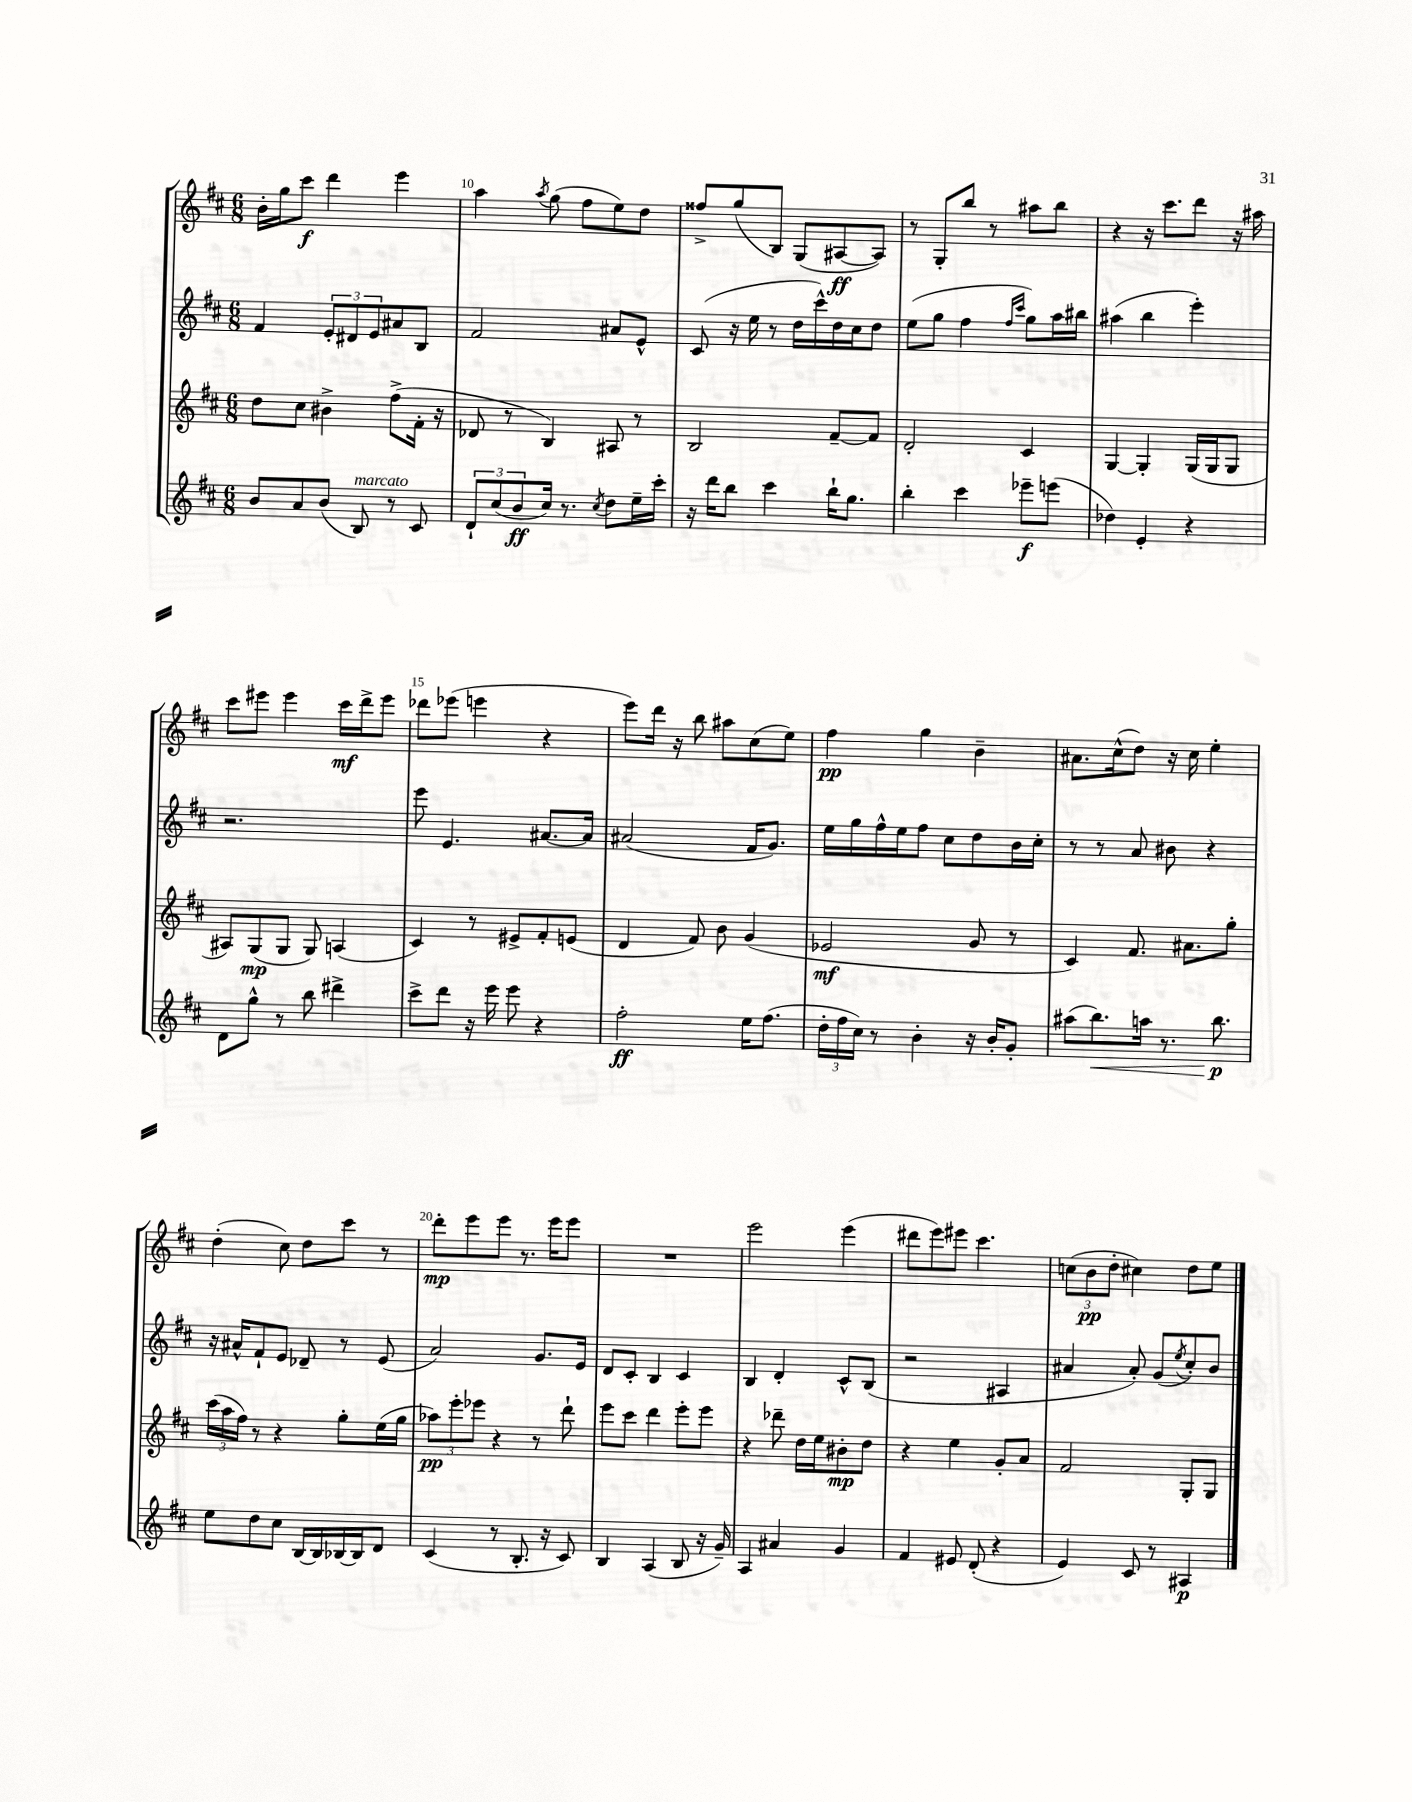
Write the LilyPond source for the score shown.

<<
\new StaffGroup <<
\new Staff = "s0" {
    \clef treble \key d \major \numericTimeSignature \time 6/8
    b'16-. g''16 cis'''8\f d'''4 e'''4 |
    a''4 \acciaccatura { a''8 } g''8( fis''8 e''8) d''8 |
    fisis''8-> g''8( b8) g8( ais8~\ff ais8) |
    r8 g8-. b''8 r8 ais''8 b''8 |
    r4 r16 cis'''8. d'''8 r16 ais''16 |
    cis'''8 eis'''8 eis'''4 cis'''16\mf d'''16-> eis'''8 |
    des'''8 ees'''8( e'''4 r4 |
    e'''8) d'''16 r16 b''8 ais''8 cis''8( e''8) |
    fis''4\pp g''4 b'4-- |
    ais'8. cis''16-^( d''8) r16 cis''16 e''4-. |
    d''4-.( cis''8) d''8 cis'''8 r8 |
    d'''8-.\mp e'''8 e'''8 r8. e'''16 e'''8 |
    R2. |
    e'''2 e'''4( |
    dis'''8 e'''8) eis'''8 cis'''4. |
    \tuplet 3/2 { c''8( b'8\pp d''8-. } cis''4) d''8 e''8 \bar "|." |
}
\new Staff = "s1" {
    \clef treble \key d \major \numericTimeSignature \time 6/8
    fis'4 \tuplet 3/2 { e'8-. dis'8 e'8 } ais'8 b8 |
    fis'2 ais'8 e'8-^ |
    cis'8( r16 e''16 r8 d''16 cis'''16-^) d''16 cis''16 d''8 |
    e''8( g''8 fis''4 \grace { fis''16 cis'''16 } g''8) a''16 bis''16 |
    ais''4( b''4 e'''4-.) |
    r2. |
    e'''8 e'4. ais'8.~ ais'16 |
    ais'2( fis'16 g'8.) |
    e''16 g''16 fis''16-^ e''16 fis''8 cis''8 d''8 b'16 cis''16-. |
    r8 r8 a'8 bis'8 r4 |
    r16 ais'16-^ fis'8-! e'8 des'8-- r8 e'8( |
    a'2) g'8. e'16 |
    d'8 cis'8-. b4 cis'4 |
    b4 d'4-. cis'8-^ b8( |
    r2 ais4 |
    ais'4 ais'8-.) g'8( \acciaccatura { e''8 } cis''8-.) b'8 \bar "|." |
}
\new Staff = "s2" {
    \clef treble \key d \major \numericTimeSignature \time 6/8
    d''8 cis''8 bis'4-> fis''8->( fis'16-. r16 |
    des'8 r8 b4) ais8 r8 |
    b2 fis'8~-- fis'8 |
    d'2-. cis'4 |
    g4~ g4-. g16( g16 g8 |
    ais8) g8\mp( g8 g8) a4( |
    cis'4) r8 eis'8-> fis'8-. e'8( |
    d'4 fis'8) b'8 g'4( |
    ees'2\mf g'8 r8 |
    cis'4) fis'8. ais'8. g''8-. |
    \tuplet 3/2 { cis'''16( a''16 fis''16) } r8 r4 g''8-. e''16( g''16 |
    \tuplet 3/2 { aes''8\pp) e'''8-. ees'''8 } r4 r8 d'''8-! |
    e'''8 cis'''8 d'''4 e'''8-. e'''8 |
    r4 des'''8-- d''16 e''16 bis'8-.\mp d''8 |
    r4 e''4 g'8-. a'8 |
    fis'2 g8-. g8 \bar "|." |
}
\new Staff = "s3" {
    \clef treble \key d \major \numericTimeSignature \time 6/8
    b'8 a'8 b'8( b8^\markup { \italic "marcato" }) r8 cis'8 |
    \tuplet 3/2 { d'8-! cis''8( b'8\ff } cis''16) r8. \acciaccatura { cis''8 } d''8 e''16-- cis'''16-. |
    r16 d'''16 b''8 cis'''4 b''16-! g''8. |
    b''4-. cis'''4 ees'''8--\f e'''8( |
    des''4) e'4-. r4 |
    d'8 g''8-^ r8 b''8 dis'''4-> |
    cis'''8-> d'''8 r16 e'''16 e'''8 r4 |
    fis''2-.\ff e''16 fis''8.( |
    \tuplet 3/2 { d''16-. fis''16 cis''16) } r8 b'4-. r16 b'16-. g'8-. |
    ais''8( b''8.\<) a''16 r8. b''8.\p\! |
    e''8 d''8 cis''8 b16~ b16 bes16~ bes16 d'8 |
    cis'4( r8 b8.-. r16 cis'8) |
    b4 a4( b8 r16 g'16--) |
    a4 ais'4 g'4 |
    fis'4 eis'8 d'8-.( r4 |
    e'4) cis'8 r8 ais4\p \bar "|." |
}
>>
>>
\layout { \context { \Score currentBarNumber = #9 \override BarNumber.break-visibility = ##(#f #t #t) barNumberVisibility = #(every-nth-bar-number-visible 5) } }
